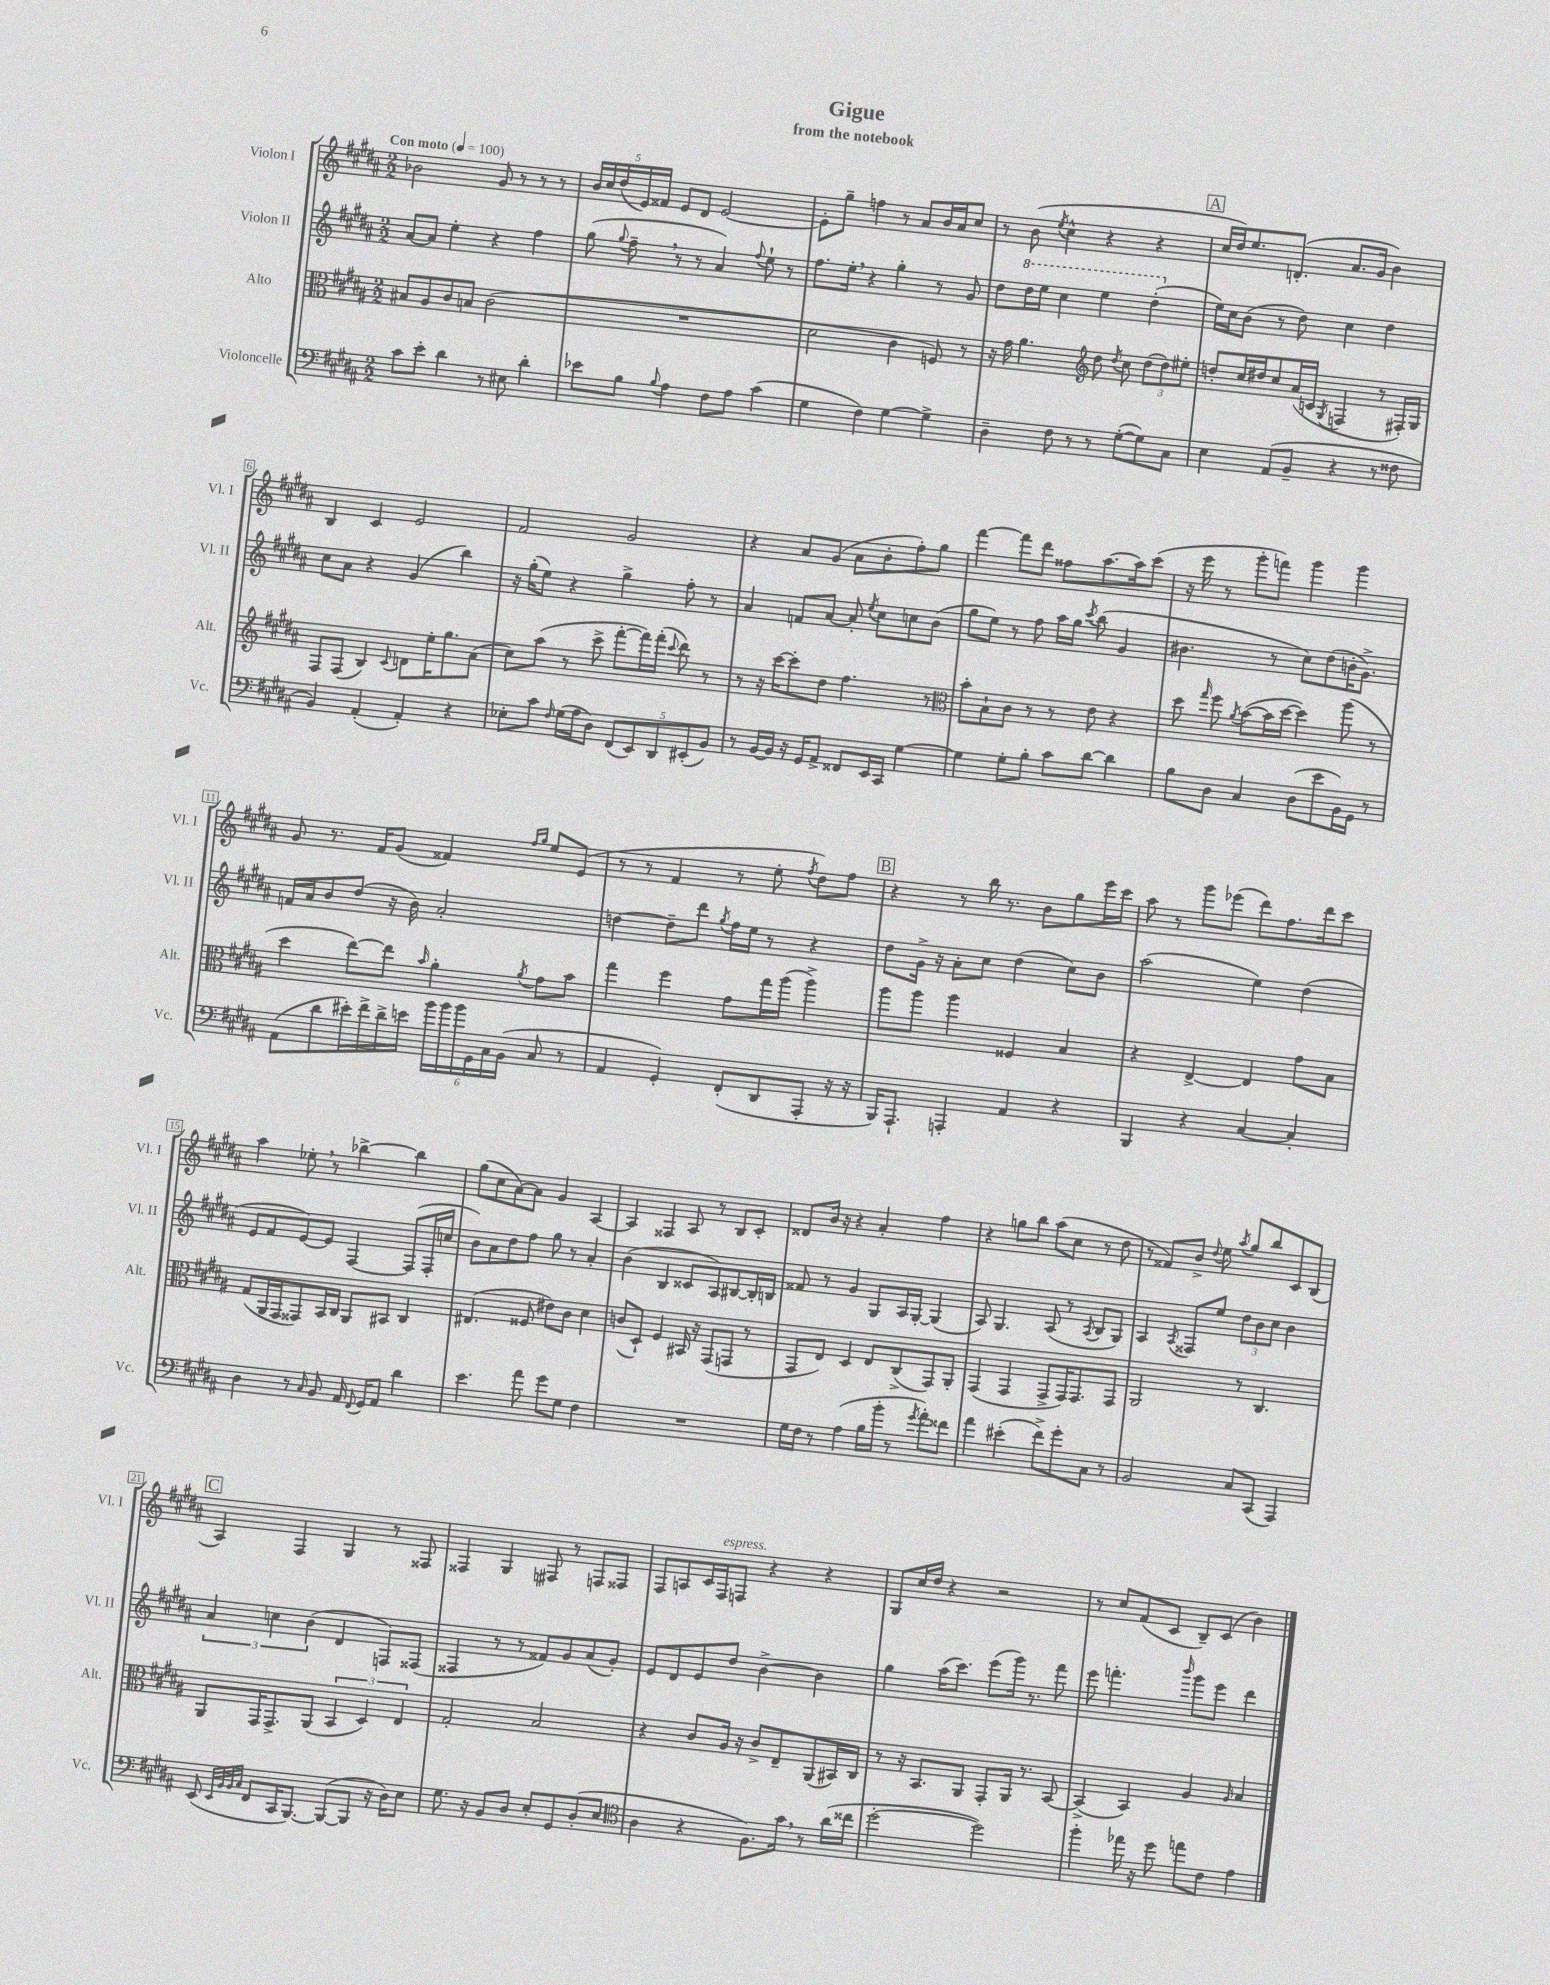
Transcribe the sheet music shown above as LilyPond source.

\header { title = "Gigue" subtitle = "from the notebook" }
<<
\new StaffGroup <<
\new Staff = "s0" \with { instrumentName = "Violon I" shortInstrumentName = "Vl. I" } {
    \clef treble \key b \major \numericTimeSignature \time 2/2 \tempo "Con moto" 4 = 100
    \autoBeamOff bes'2 gis'8 r8 r8 r8 |
    \tuplet 5/4 { b'16[ cis''16 dis''16( e'16) fisis'16] } e'8[ dis'8] e'2~ |
    e'8[-. gis''8]-- f''4 r8 ais'8[ b'16 ais'16 cis''8] |
    r8 b'8( \acciaccatura { e''8 } cis''4-^ r4 r4 |
    \mark \markup { \box "A" } cis''16[ dis''16) e''8. d'8.]-.( ais'8.[ gis'16] b'4) |
    b4 cis'4 e'2 |
    fis'2 gis'2 |
    r4 ais'8[ gis'8]( ais'8[ b'8-. fis''8-.) gis''8] |
    fis'''4~ fis'''8[ dis'''8] fisis''8[ ais''8.~ ais''16 cis'''8]( |
    r16 e'''16 r8 gis'''8[-. f'''8]) gis'''4 gis'''4 |
    gis'8 r8. fis'16[ gis'8]( fisis'4) \grace { fis''16[ gis''16] } e''8[ e'8]( |
    r8 r8 fis'4 r8 e''8-. \acciaccatura { fis''8 } dis''8[) fis''8] |
    \mark \markup { \box "B" } r4 r8 b''16 r8. b'8[ gis''8 e'''16 cis'''16] |
    ais''8 r8 gis'''8[ ees'''8]( dis'''8[) fis''8. dis'''16 cis'''8] |
    ais''4 ees''8-. \breathe r8 bes''4~-> bes''4 |
    gis''8[( cis''8 ais'8~) ais'8] gis'4 ais4~ |
    ais4 fisis4 ais8 r8 b8[ cis'8]-. |
    disis'8[ b'16] r16 r4 ais'4-. fis''4 |
    r4 g''8[ b''8] ais''8[( cis''8] r8 dis''8 |
    r8 fisis'8[) b'8]-> \appoggiatura { dis''8 } e''8 \acciaccatura { ais''8 } gis''8[ b''8 cis'8 b8]( |
    \mark \markup { \box "C" } ais4) fis4 gis4 r8 fisis8 |
    fisis4 gis4 fis8 r8 f8[ fisis8] |
    fis8[ a8 cis'16 fis16^\markup { \italic "espress." } f8] r4 r4 |
    gis8[ cis''16 dis''16] r4 r2 |
    r8 cis''8[ fis'8( cis'8] b8[--) cis'8]( b'4) \bar "|." |
}
\new Staff = "s1" \with { instrumentName = "Violon II" shortInstrumentName = "Vl. II" } {
    \clef treble \key b \major \numericTimeSignature \time 2/2
    \autoBeamOff ais'8[~ ais'8] e''4-. r4 fis''4 |
    gis''8( \appoggiatura { gis''8 } fis''8-- \breathe r8 r8 ais'4) \appoggiatura { fis''8 } e''8-! r8 |
    fis''8.[ e''16]-. \breathe r4 gis''4-. r8 gis'8 |
    dis''8[ \ottava #1 dis'''16 e'''16] cis'''4 e'''4 dis'''4-.( \ottava #0 |
    \mark \markup { \box "A" } e''16[) cis''16 b'8]( r8 dis''8) cis''4 dis''4 |
    cis''8[ ais'8] r4 gis'4( b''4) |
    r16 gis''16[-.( e''8]) r4 gis''4-> fis''8-. r8 |
    ais'4 f'8[ ais'8]~ ais'8-. \acciaccatura { e''8 } cis''8[ c''8 b'8]( |
    gis''8[ e''8]) r8 fis''8 ais''16[ gis''16] \acciaccatura { cis'''8 } b''8( gis'4 |
    bis'4. r8 cis''8[) dis''8( b'16-. gis'8.]->) |
    f'16[ ais'16 b'8 dis''8]( r16 b'16) ais'2-. |
    d''4~ d''8[-- dis'''8] \acciaccatura { gis''8 } fis''16[ e''16] r8 r4 |
    \mark \markup { \box "B" } dis''8[ gis'16]-> r16 ais'8[-. cis''8] dis''4( cis''8[) b'8] |
    ais''2( e''4) dis''4( |
    e'8[ fis'8 e'8~) e'8] fis4~ fis8[( fis16-. c''16] |
    b'8[) ais'8 dis''8 fis''8] gis''8 r8 ais'4-. |
    b'4( b4 cisis'8[ ais8) bis8~ bis16-. b16] |
    fisis'8 r8 gis'4 gis8[ ais16 gis16]~-. gis4( |
    ais8) gis4. ais8( r8 \acciaccatura { ais8 } b8[ gis8]) |
    ais4 \acciaccatura { ais8 } fisis8[ e''8] \tuplet 3/2 { dis''8[ b'8 cis''8] } b'4 |
    \mark \markup { \box "C" } \tuplet 3/2 { ais'4 c''4 b'4( } dis'4 f8[) fisis8]( |
    fisis4 r8 r8 fisis'8[) gis'8 ais'8( gis'8]-.) |
    e'8[ dis'8 e'8 dis''8] b'4~-> b'4 |
    gis''4 ais''16[( cis'''8.]) e'''8[( gis'''16]) r8. fis'''8 |
    e'''8 f'''4.-. \grace { b'''16 } gis'''8[ e'''8] dis'''4 \bar "|." |
}
\new Staff = "s2" \with { instrumentName = "Alto" shortInstrumentName = "Alt." } {
    \clef alto \key b \major \numericTimeSignature \time 2/2
    \autoBeamOff bis8[ ais8 cis'8 b8] cis'2( |
    R1 |
    dis'2 cis'4 f8) r8 |
    r16 gis'16 ais'4. \clef treble dis''8 \acciaccatura { dis''8 } cis''8 \tuplet 3/2 { dis''8[( dis''8) eis''8]-. } |
    \mark \markup { \box "A" } d''8[-. cis''16 dis''16 cis''8 ais'16( c'16] \acciaccatura { gis8 } f4 r8 fis16[-.) gis16] |
    fis8[ fis8]( b4) \appoggiatura { cis'8 } d'8[ e''16-. gis''8. ais'8]( |
    cis''8[) ais''8]( r8 cis'''8-> fis'''8[~-. fis'''16) fis'''16]-.( \appoggiatura { cis'''8 } dis'''8) r8 |
    r8 r16 cis'''16[~ cis'''8-. dis''8] fis''4. r8 |
    \clef alto b'8[-. b8-! cis'8] r8 r8 e'8 r4 |
    dis''8 \grace { gis''16 } fis''8 \acciaccatura { ais'8 } b'8[~( b'16 dis''16]~ dis''4) ais''8( r8 |
    dis''4 e''8[~) e''8] \grace { b'16 } ais'4-. \acciaccatura { ais'8 } gis'8[ b'8] |
    gis''4 fis''4 gis'8[ gis''16 ais''16]( ais''4->) |
    \mark \markup { \box "B" } ais''8[ ais''8] ais''4 fisis4 b4 |
    r4 e4~-> e4 gis'8[ b8] |
    gis8[( ais,16 gis,16 gisis,8) b,16 cis16] ais,8[ bis,8] cis4 |
    eis4.( fisis8 eis'8[) cis'8] dis'4 |
    c'8[( dis8]-!) fis4 bis,16 r16 gis,8[( g,8] r8 |
    gis,8[ e8]) dis4 e8[ cis8->( gis,8) ais,8]-. |
    gis,4( gis,4 gis,8[-> gis,16) gis,8. gis,8] |
    ais,2 r8 cis4. |
    \mark \markup { \box "C" } ais,8[ gis,16 gis,8.-> ais,8]( \tuplet 3/2 { b,4 dis4) e4 } |
    gis2-. b2 |
    r4 cis'8[ ais16] r16 cis'8[-> e8-- ais,8( bis,16) cis16] |
    r8 r16 b,8.[ ais,8] gis,8[-. ais,16] r8. b,8~ |
    b,4->( b,4) ais4 \grace { ais16 } b4 \bar "|." |
}
\new Staff = "s3" \with { instrumentName = "Violoncelle" shortInstrumentName = "Vc." } {
    \clef bass \key b \major \numericTimeSignature \time 2/2
    \autoBeamOff cis'8[ e'8]-. dis'4 r8 eis8 dis'4-. |
    ees'8[ b8] \appoggiatura { b8 } ais4 fis8[ ais8] cis'4( |
    gis4 fis4) gis4~ gis4-> |
    dis4-- fis8 r8 r8 gis8[~-.( gis8) cis8] |
    \mark \markup { \box "A" } e4 ais,8[( b,8]-- r4 r8 fisis8 |
    b,4) ais,4-.( ais,4-.) r4 |
    ees8[-. cis'8] \grace { fis16 } gis16[( ais16 dis8]) \tuplet 5/4 { fis,8[( e,8) dis,8 eis,8-.( b,8]) } |
    r8 b,16[~ b,16] r16 gis,16[ ais,8]-> fisis,8[ e,16 cis,16] gis4~ |
    gis4 gis8[-. b8]-. cis'8[ dis'8]~ dis'4 |
    b8[ dis8] cis4 dis8[( e'8 b,16) gis,16] r8 |
    ais,8[( dis'8 eis'16-.) fis'16-> dis'16-> e'16] \tuplet 6/4 { b'16[ b'16 b'16 gis,16 cis16 b,16]( } cis8 r8 |
    ais,4 gis,4-.) fis,8[-.( dis,8 ais,,8]-. r16 r16 |
    \mark \markup { \box "B" } b,,16[) ais,,8.]-! a,,4-. ais,4 r4 |
    b,,4 r4 cis4~ cis4-. |
    dis4 r8 \grace { cis16 } b,8 ais,16 \appoggiatura { fis,8 } gis,16[ ais,8] dis'4 |
    e'4. ais'8 gis'8[ gis8] fis4 |
    R1 |
    gis16[ fis16] r8 ais4( b16[ b'16]-. r8 \acciaccatura { gis'8 } ais'8[-.) fisis'8] |
    ais'4 eis'4-.( fis'8[->) gis'8-. cis8] r8 |
    b,2 cis8[ cis,8]( ais,,4) |
    \mark \markup { \box "C" } e,8( \grace { e,32[ b,32 b,32 cis32] } fis,8[ cis,16 b,,8.]~) b,,8[~( b,,8] r16 dis16[) e8] |
    gis8. r16 b,8[ dis8] e8[-. gis,8 dis8-.( e8] |
    \clef tenor ais4 r4 fis8.[) gis'16] \breathe r8 ais'16[( cisis''16] |
    dis''2~-. dis''2) |
    fis''4-. ees''16 r16 dis''8 e''8[ cis'8] e'4 \bar "|." |
}
>>
>>
\layout { \context { \Score \override BarNumber.stencil = #(make-stencil-boxer 0.1 0.3 ly:text-interface::print) } }
